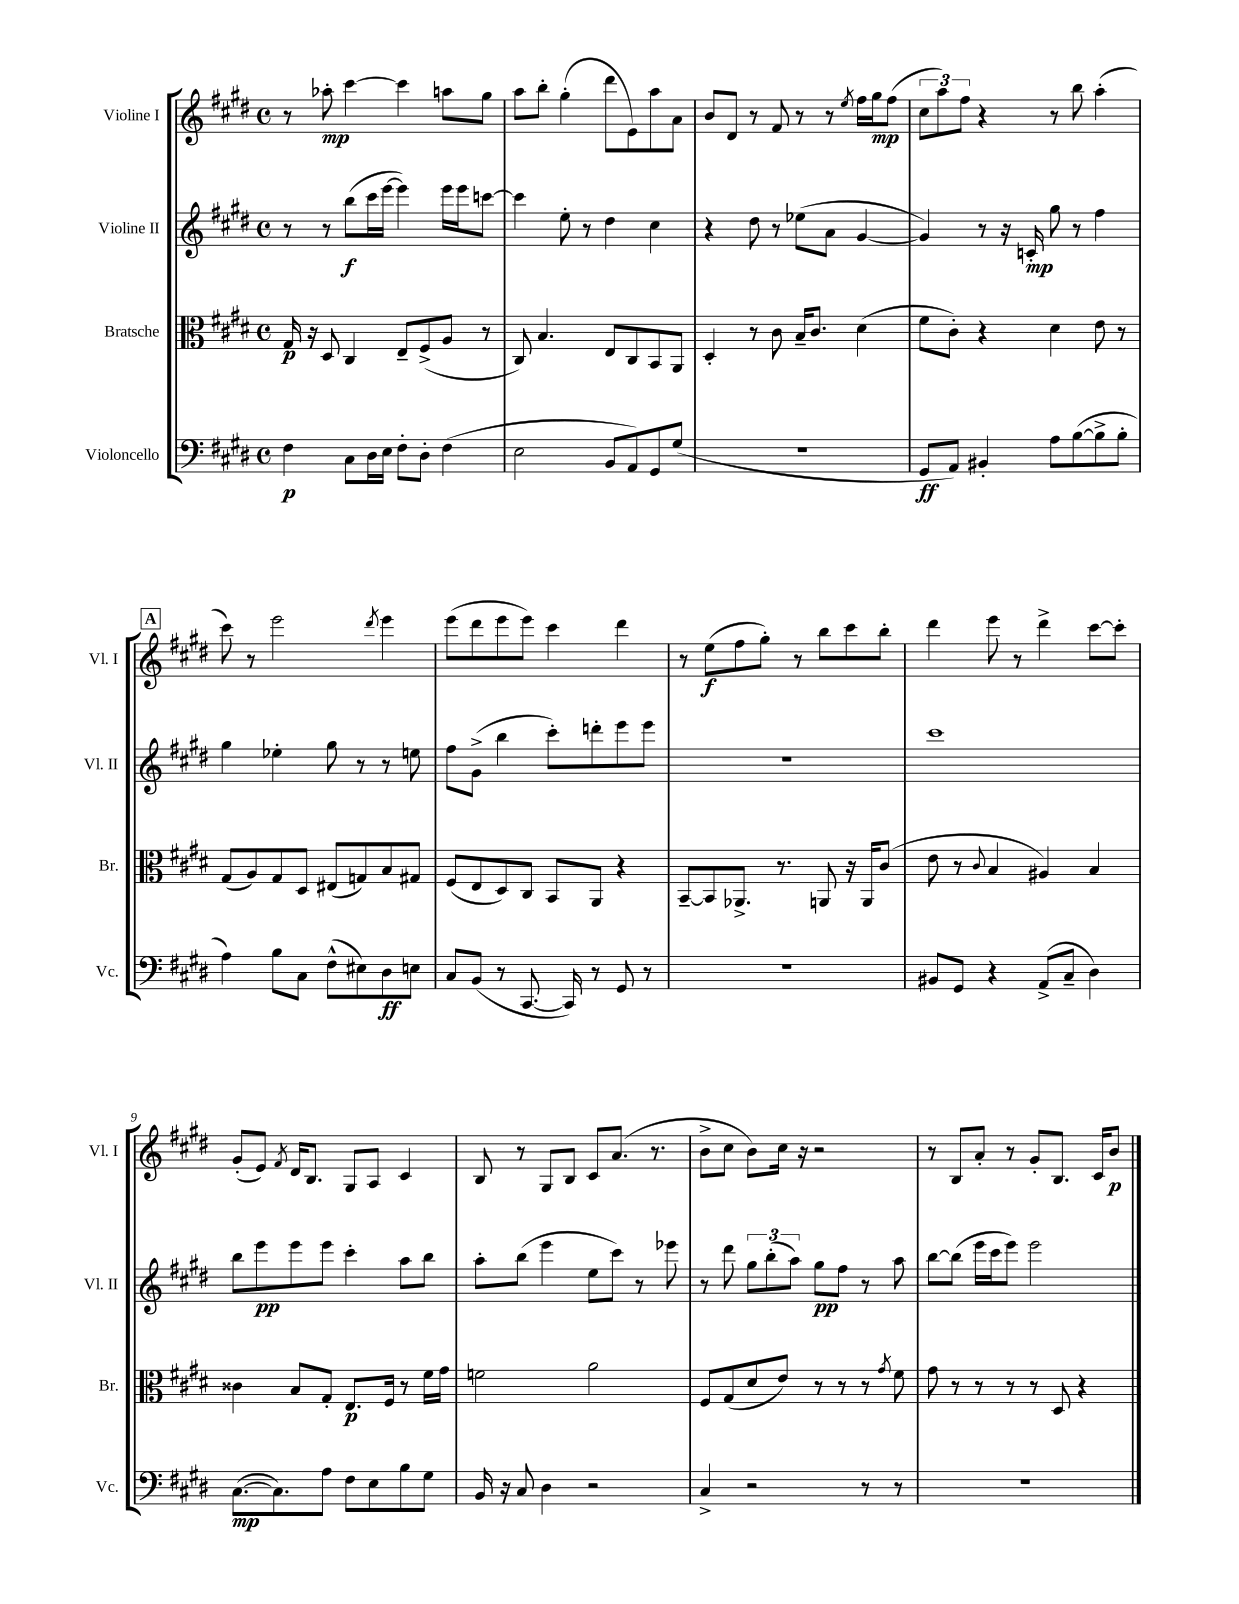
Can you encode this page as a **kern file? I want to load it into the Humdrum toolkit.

**kern	**kern	**kern	**kern
*staff4	*staff3	*staff2	*staff1
*clefF4	*clefC3	*clefG2	*clefG2
*k[f#c#g#d#]	*k[f#c#g#d#]	*k[f#c#g#d#]	*k[f#c#g#d#]
*M4/4	*M4/4	*M4/4	*M4/4
*met(c)	*met(c)	*met(c)	*met(c)
4F#	16G#	8r	8r
.	16r	.	.
.	8D#	8r	8aa-'
8C#	4C#	(8bb	[4ccc#
16D#	.	16ccc#	.
16E	.	[16eee	.
8F#'	8E~	4eee])	4ccc#]
8D#'	(8F#^	.	.
(4F#	8A	16eee	8aa
.	.	16eee	.
.	8r	[8ccc	8gg#
=	=	=	=
2E	8C#)	4ccc]	8aa
.	4.B	.	8bb'
.	.	8ee'	(4gg#'
.	.	8r	.
8BB	8E	4dd#	8ddd#
8AA)	8C#	.	8e)
8GG#	8BB	4cc#	8aa
(8G#	8AA	.	8a
=	=	=	=
1r	4D#'	4r	8b
.	.	.	8d#
.	8r	8dd#	8r
.	8c#	8r	8f#
.	16B~	(8ee-	8r
.	8.c#	.	.
.	.	8a	8r
.	.	.	8qee
.	(4d#	[4g#	16ff#
.	.	.	16gg#
.	.	.	(8ff#
=	=	=	=
8GG#	8f#	4g#])	12cc#
.	.	.	12aa)
8AA)	8c#')	.	.
.	.	.	12ff#
4BB#'	4r	8r	4r
.	.	16r	.
.	.	16c'	.
8A	4d#	8gg#	8r
([8B	.	8r	8bb
8B^]	8e	4ff#	(4aa'
8B'	8r	.	.
=	=	=	=
4A)	(8G#	4gg#	8ccc#)
.	8A)	.	8r
8B	8G#	4ee-'	2eee
8C#	8D#	.	.
(8F#^^	(8E#	8gg#	.
8E#)	8G)	8r	.
.	.	.	8qddd#
8D#	8B	8r	4eee
8E	8G#	8ee	.
=	=	=	=
8C#	(8F#	8ff#	(8eee
(8BB	8E	(8g#^	8ddd#
8r	8D#)	4bb	8eee
[8.CC#	8C#	.	8eee)
.	8BB	8ccc#')	4ccc#
16CC#])	.	.	.
8r	8AA	8ddd'	.
8GG#	4r	8eee	4ddd#
8r	.	8eee	.
=	=	=	=
1r	[8BB~	1r	8r
.	8BB]	.	(8ee
.	8.AA-^	.	8ff#
.	.	.	8gg#')
.	8.r	.	.
.	.	.	8r
.	8AA	.	8bb
.	16r	.	8ccc#
.	16AA	.	.
.	(8c#	.	8bb'
=	=	=	=
8BB#	8e	1ccc#	4ddd#
8GG#	8r	.	.
.	8qqc#	.	.
4r	4B	.	8eee
.	.	.	8r
(8AA^	4A#)	.	4ddd#^
8C#~	.	.	.
4D#)	4B	.	[8ccc#
.	.	.	8ccc#']
=	=	=	=
([8.C#	4c##	8bb	(8g#'
.	.	8eee	8e)
8.C#])	.	.	.
.	.	.	8qf#
.	8B	8eee	16d#
.	.	.	8.B
8A	8G#'	8eee	.
8F#	8.E	4ccc#'	8G#
8E	.	.	8A
.	16F#	.	.
8B	8r	8aa	4c#
8G#	16f#	8bb	.
.	16g#	.	.
=	=	=	=
16BB	2f	8aa'	8B
16r	.	.	.
8C#	.	(8bb	8r
4D#	.	4eee	8G#
.	.	.	8B
2r	2a	8ee	8c#
.	.	8ccc#)	(8.a
.	.	8r	.
.	.	.	8.r
.	.	8eee-	.
=	=	=	=
4C#^	8F#	8r	8b^
.	(8G#	8ddd#	8cc#
2r	8d#	12gg#	8b)
.	.	(12bb'	.
.	8e)	.	16cc#
.	.	12aa)	.
.	.	.	16r
.	8r	8gg#	2r
.	8r	8ff#	.
8r	8r	8r	.
.	8qg#	.	.
8r	8f#	8aa	.
=	=	=	=
1r	8g#	[8bb	8r
.	8r	(8bb]	8B
.	8r	16eee	8a'
.	.	16ccc#	.
.	8r	8eee)	8r
.	8r	2eee	8g#'
.	8D#	.	8.B
.	4r	.	.
.	.	.	16c#
.	.	.	8b
==	==	==	==
*-	*-	*-	*-
